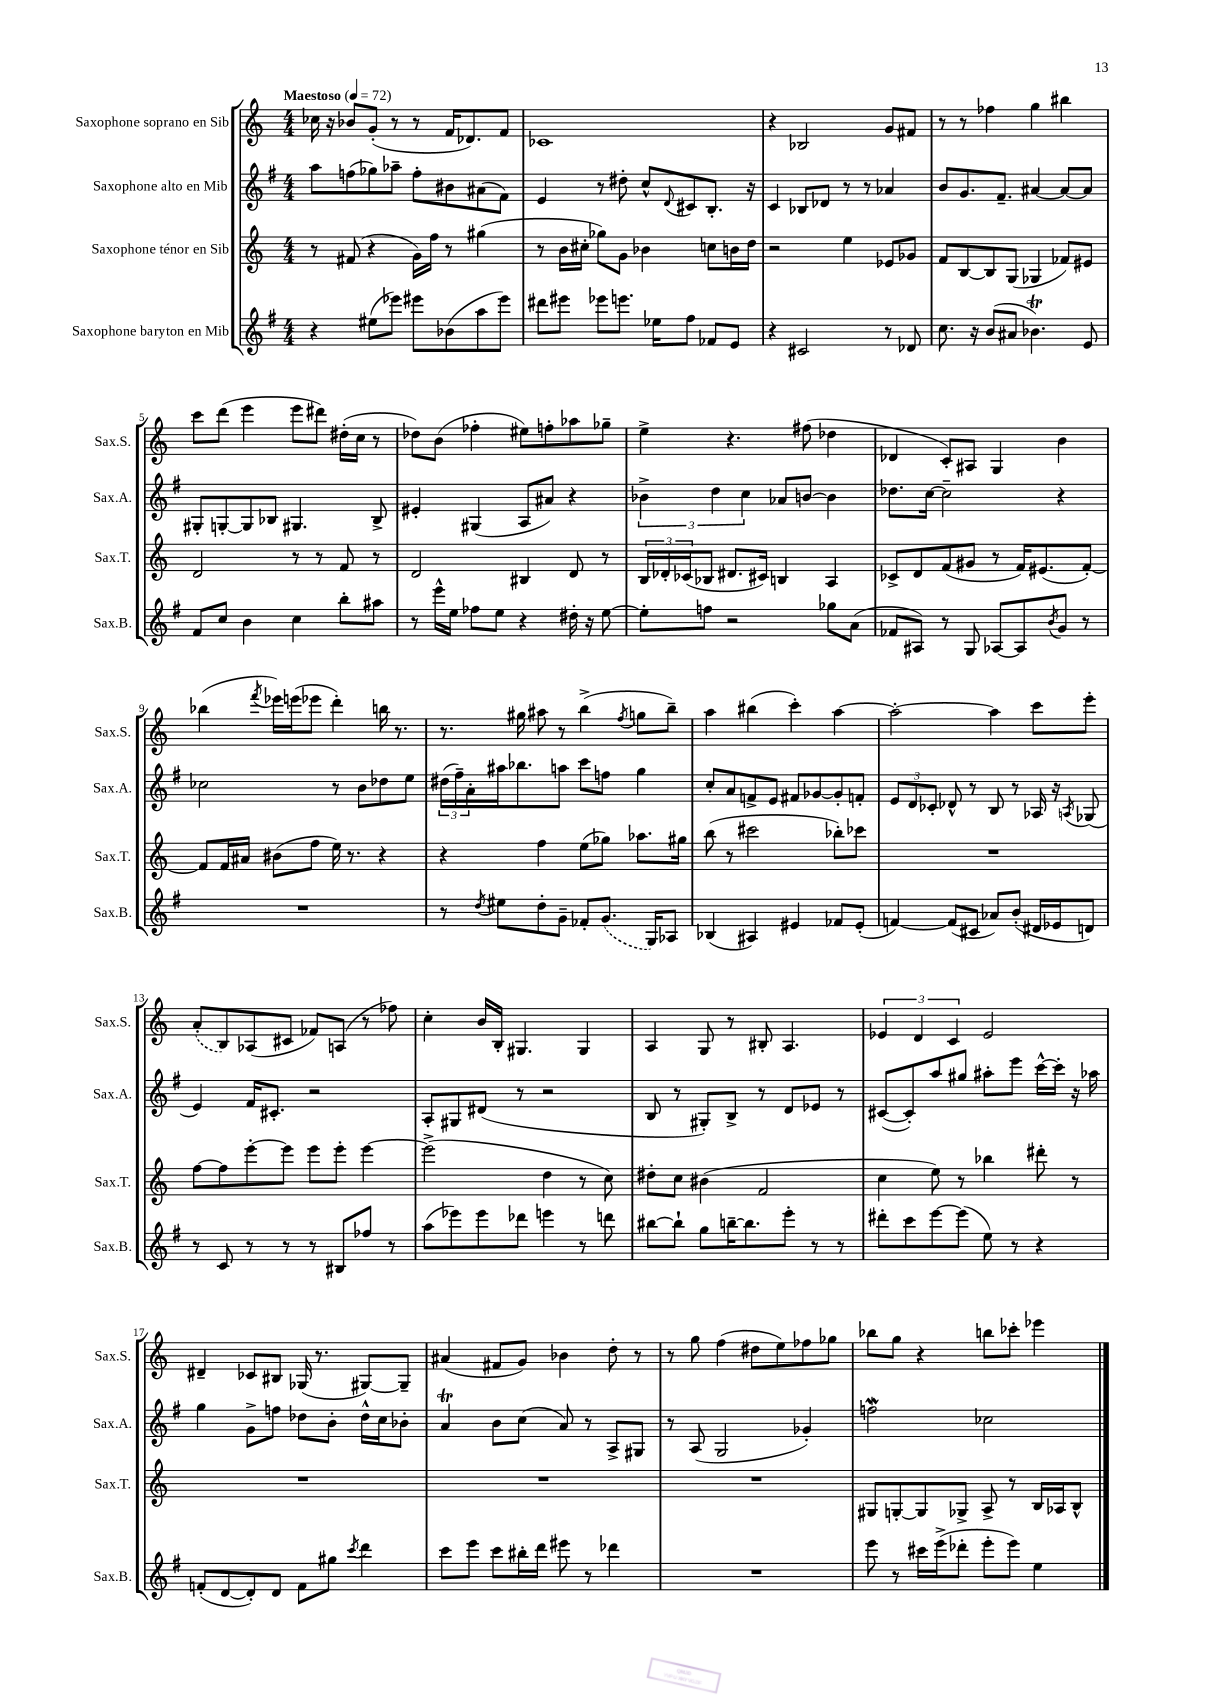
<<
\new StaffGroup <<
\new Staff = "s0" \with { instrumentName = "Saxophone soprano en Sib" shortInstrumentName = "Sax.S." } {
    \clef treble \key c \major \numericTimeSignature \time 4/4 \tempo "Maestoso" 4 = 72
    ces''16 r16 bes'8 g'8-.( r8 r8 f'16 des'8.) f'8 |
    ces'1 |
    r4 bes2 g'8 fis'8 |
    r8 r8 fes''4 g''4 bis''4 |
    c'''8 d'''8( e'''4 e'''8 dis'''8) dis''16-.( c''16 r8 |
    des''8) b'8( fes''4-. eis''8) f''8-. aes''8 ges''8-- |
    e''4-> r4. fis''8( des''4 |
    des'4 c'8-.) ais8 g4 b'4 |
    bes''4( \acciaccatura { f'''8 } ees'''16) e'''16( ees'''8 d'''4-.) b''16 r8. |
    r8. gis''16 ais''8 r8 b''4->( \acciaccatura { f''8 } g''8 b''8--) |
    a''4 bis''4( c'''4-.) a''4~ |
    a''2~-. a''4 c'''8 e'''8-. |
    \once \slurDashed a'8-.( b8) aes8( cis'8 fes'8) a8( r8 fes''8) |
    c''4-. b'16 b16-. gis4. gis4 |
    a4 g8 r8 bis8-. a4. |
    \tuplet 3/2 { ees'4 d'4 c'4 } ees'2 |
    dis'4-- ces'8 bis8 ges16( r8. gis8~) gis8-- |
    ais'4( fis'8 g'8) bes'4 d''8-. r8 |
    r8 g''8 f''4( dis''8 e''8) fes''8 ges''8 |
    bes''8 g''8 r4 b''8 ces'''8-. ees'''4 \bar "|." |
}
\new Staff = "s1" \with { instrumentName = "Saxophone alto en Mib" shortInstrumentName = "Sax.A." } {
    \clef treble \key g \major \numericTimeSignature \time 4/4
    a''8 f''8( ges''8) aes''8-- f''8-. bis'8 ais'8( fis'8) |
    e'4 r8 dis''8-. c''8-^ \appoggiatura { d'8 } cis'8 b8.-. r16 |
    c'4 bes8 des'8 r8 r8 aes'4 |
    b'8 g'8. fis'8.-- ais'4~ ais'8~ ais'8 |
    gis8-. g8~-. g8 bes8 gis4. bes8-> |
    eis'4-. gis4( a8 ais'8) r4 |
    \tuplet 3/2 { bes'4-> d''4 c''4 } aes'8 b'8~ b'4 |
    des''8. c''16~ c''2-- r4 |
    ces''2 r8 b'8 des''8 e''8 |
    \tuplet 3/2 { dis''16( fis''16--) a'16-. } ais''16 bes''8. a''8 c'''8 f''8 g''4 |
    c''8-. a'8 f'8-> e'8 fis'8 ges'8~ ges'8-. f'8-. |
    \tuplet 3/2 { e'8 d'8 ces'8-. } des'8-^ r8 b8 r8 aes16 r16 \acciaccatura { a8 } ges8( |
    e'4) fis'16 cis'8.-. r2 |
    a8-. gis8 dis'8( r8 r2 |
    b8 r8 gis8-.) b8-> r8 d'8 ees'8 r8 |
    cis'8~( cis'8-.) a''8 gis''8 ais''8-. e'''8 c'''16~-^ c'''16-. r16 aes''16 |
    g''4 g'8-> f''8 des''8 b'8-. des''16-^ c''16 bes'8-. |
    a'4\trill b'8 c''8( a'8) r8 a8-> gis8 |
    r8 a8( g2 ges'4-.) |
    f''2\mordent ces''2 \bar "|." |
}
\new Staff = "s2" \with { instrumentName = "Saxophone ténor en Sib" shortInstrumentName = "Sax.T." } {
    \clef treble \key c \major \numericTimeSignature \time 4/4
    r8 fis'8( r4 g'16) f''16 r8 gis''4( |
    r8 b'16 cis''16-. ges''8) g'8 bes'4 c''8 b'16 d''16 |
    r2 e''4 ees'8 ges'8 |
    f'8 b8~ b8 g8( ges4 fes'8) eis'8 |
    d'2 r8 r8 f'8 r8 |
    d'2 bis4 d'8 r8 |
    \tuplet 3/2 { b16 des'16-. ces'16( } bes8 dis'8. cis'16) b4 a4 |
    ces'8-> d'8 f'8( gis'8 r8 f'16) eis'8.( f'8~-.) |
    f'8 f'16 ais'16 bis'8( f''8 e''16) r8. r4 |
    r4 f''4 e''8( ges''8) aes''8. gis''16 |
    b''8( r8 cis'''2 bes''8-.) ces'''8 |
    R1 |
    f''8~ f''8 e'''8~-. e'''8 e'''8 e'''8-. e'''4~ |
    e'''2->( d''4 r8 c''8) |
    dis''8-. c''8 bis'4( f'2 |
    c''4 e''8) r8 bes''4 dis'''8-. r8 |
    R1 |
    R1 |
    R1 |
    gis8 g8~-. g8 ges8-> a8-> r8 b16 aes16 b8-^ \bar "|." |
}
\new Staff = "s3" \with { instrumentName = "Saxophone baryton en Mib" shortInstrumentName = "Sax.B." } {
    \clef treble \key g \major \numericTimeSignature \time 4/4
    r4 eis''8( ees'''8) eis'''8 bes'8( a''8 eis'''8) |
    dis'''8 eis'''8 ees'''8 e'''8. ees''16 fis''8 fes'8 e'8 |
    r4 cis'2 r8 des'8 |
    c''8. r16 b'8( ais'8 bes'4.\trill) e'8 |
    fis'8 c''8 b'4 c''4 b''8-. ais''8 |
    r8 e'''16-^ e''16 fes''8 e''8 r4 dis''16-. r16 e''8~ |
    e''8-. f''8 r2 ges''8 a'8( |
    fes'8 ais8) r8 g8 aes8~ aes8 \acciaccatura { b'8 } g'8 r8 |
    R1 |
    r8 \acciaccatura { d''8 } eis''8 d''8-. g'8-- fes'8-. \once \slurDashed g'8.( g16) aes8 |
    bes4( ais4) eis'4 fes'8 eis'8-.( |
    f'4~) f'8( cis'8 aes'8) b'8-.( dis'16 ees'16 d'8) |
    r8 c'8 r8 r8 r8 bis8 fes''8 r8 |
    a''8( ees'''8) ees'''8 des'''8 e'''4 r8 d'''8 |
    bis''8~ bis''8-! g''8 b''16~-- b''8. e'''8-. r8 r8 |
    dis'''8-. c'''8 e'''8~ e'''8( e''8) r8 r4 |
    f'8-.( d'8~ d'8-.) d'8 f'8 gis''8 \acciaccatura { c'''8 } d'''4 |
    c'''8 e'''8 c'''8 bis''16-. d'''16 eis'''8 r8 des'''4 |
    R1 |
    e'''8 r8 cis'''16 e'''16->( des'''8-. e'''8-. e'''8) e''4 \bar "|." |
}
>>
>>
